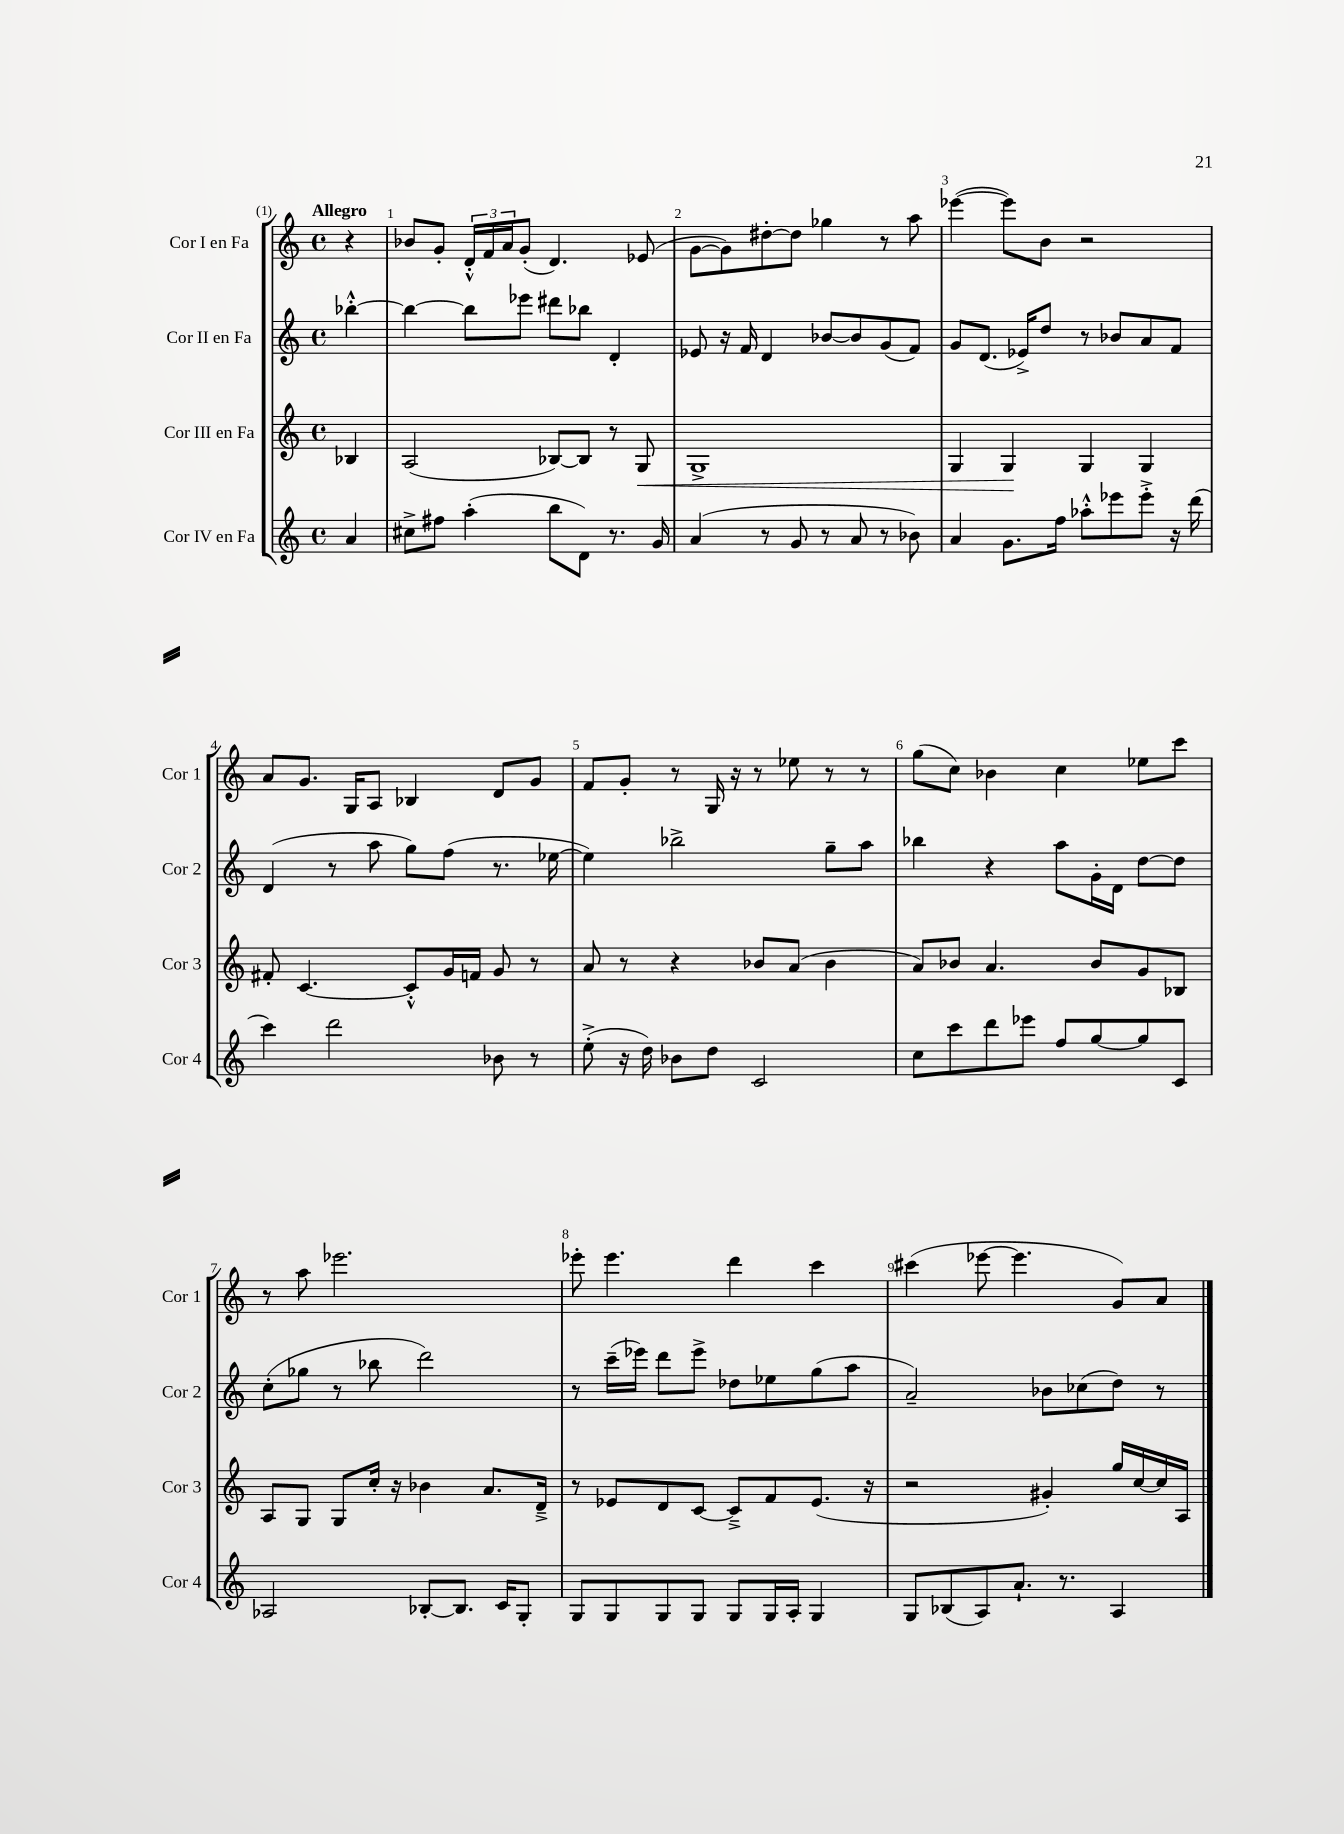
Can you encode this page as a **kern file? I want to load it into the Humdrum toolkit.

**kern	**kern	**kern	**kern
*staff4	*staff3	*staff2	*staff1
*clefG2	*clefG2	*clefG2	*clefG2
*k[]	*k[]	*k[]	*k[]
*M4/4	*M4/4	*M4/4	*M4/4
*met(c)	*met(c)	*met(c)	*met(c)
4a	4B-	[4bb-'^^	4r
=	=	=	=
8cc#^	(2A	4bb-_	8b-
8ff#	.	.	8g'
(4aa'	.	8bb-]	24d'^^
.	.	.	24f
.	.	.	24a
.	.	8eee-	(8g'
8bb	[8B-)	8ddd#	4.d)
8d)	8B-]	8bb-	.
8.r	8r	4d'	.
.	8G	.	(8e-
16g	.	.	.
=	=	=	=
(4a	1G^	8e-	[8g
.	.	16r	8g])
.	.	16f	.
8r	.	4d	[8dd#'
8g	.	.	8dd#]
8r	.	[8b-	4gg-
8a	.	8b-]	.
8r	.	(8g	8r
8b-)	.	8f)	8aa
=	=	=	=
4a	4G	8g	([4eee-
.	.	(8.d	.
8.g	4G	.	8eee-])
.	.	16e-^)	.
.	.	8dd	8b
16ff	.	.	.
8aa-'^^	4G	8r	2r
8eee-	.	8b-	.
8eee-'^	4G	8a	.
16r	.	8f	.
(16ddd	.	.	.
=	=	=	=
4ccc)	8f#'	(4d	8a
.	[4.c	.	8.g
2ddd	.	8r	.
.	.	.	16G
.	.	8aa	8A
.	8c'^^]	8gg)	4B-
.	16g	(8ff	.
.	16f	.	.
8b-	8g	8.r	8d
8r	8r	.	8g
.	.	[16ee-	.
=	=	=	=
(8ee'^	8a	4ee-])	8f
16r	8r	.	8g'
16dd)	.	.	.
8b-	4r	2bb-^	8r
8dd	.	.	16G
.	.	.	16r
2c	8b-	.	8r
.	(8a	.	8ee-
.	4b-	8gg~	8r
.	.	8aa	8r
=	=	=	=
8cc	8a)	4bb-	(8gg
8ccc	8b-	.	8cc)
8ddd	4.a	4r	4b-
8eee-	.	.	.
8ff	.	8aa	4cc
[8gg	8b-	16g'	.
.	.	16d	.
8gg]	8g	[8dd	8ee-
8c	8B-	8dd]	8ccc
=	=	=	=
2A-	8A	(8cc'	8r
.	8G	8gg-	8aa
.	8G	8r	2.eee-
.	16cc'	8bb-	.
.	16r	.	.
[8B-'	4b-	2ddd)	.
8.B-]	.	.	.
.	8.a	.	.
16c	.	.	.
8G'	.	.	.
.	16d~^	.	.
=	=	=	=
8G	8r	8r	8eee-'
8G	8e-	(16ccc~	4.eee-
.	.	16eee-)	.
8G	8d	8ddd	.
8G	[8c	8eee-^	.
8G	8c~^]	8dd-	4ddd
16G	8f	8ee-	.
16A'	.	.	.
4G	(8.e-	(8gg	4ccc
.	.	8aa	.
.	16r	.	.
=	=	=	=
8G	2r	2a~)	(4ccc#
(8B-	.	.	.
8A)	.	.	[8eee-
8.a`	.	.	4.eee-]
.	4g#')	8b-	.
8.r	.	.	.
.	.	(8cc-	.
4A	16gg	8dd)	8g)
.	[16cc	.	.
.	16cc]	8r	8a
.	16A	.	.
==	==	==	==
*-	*-	*-	*-
